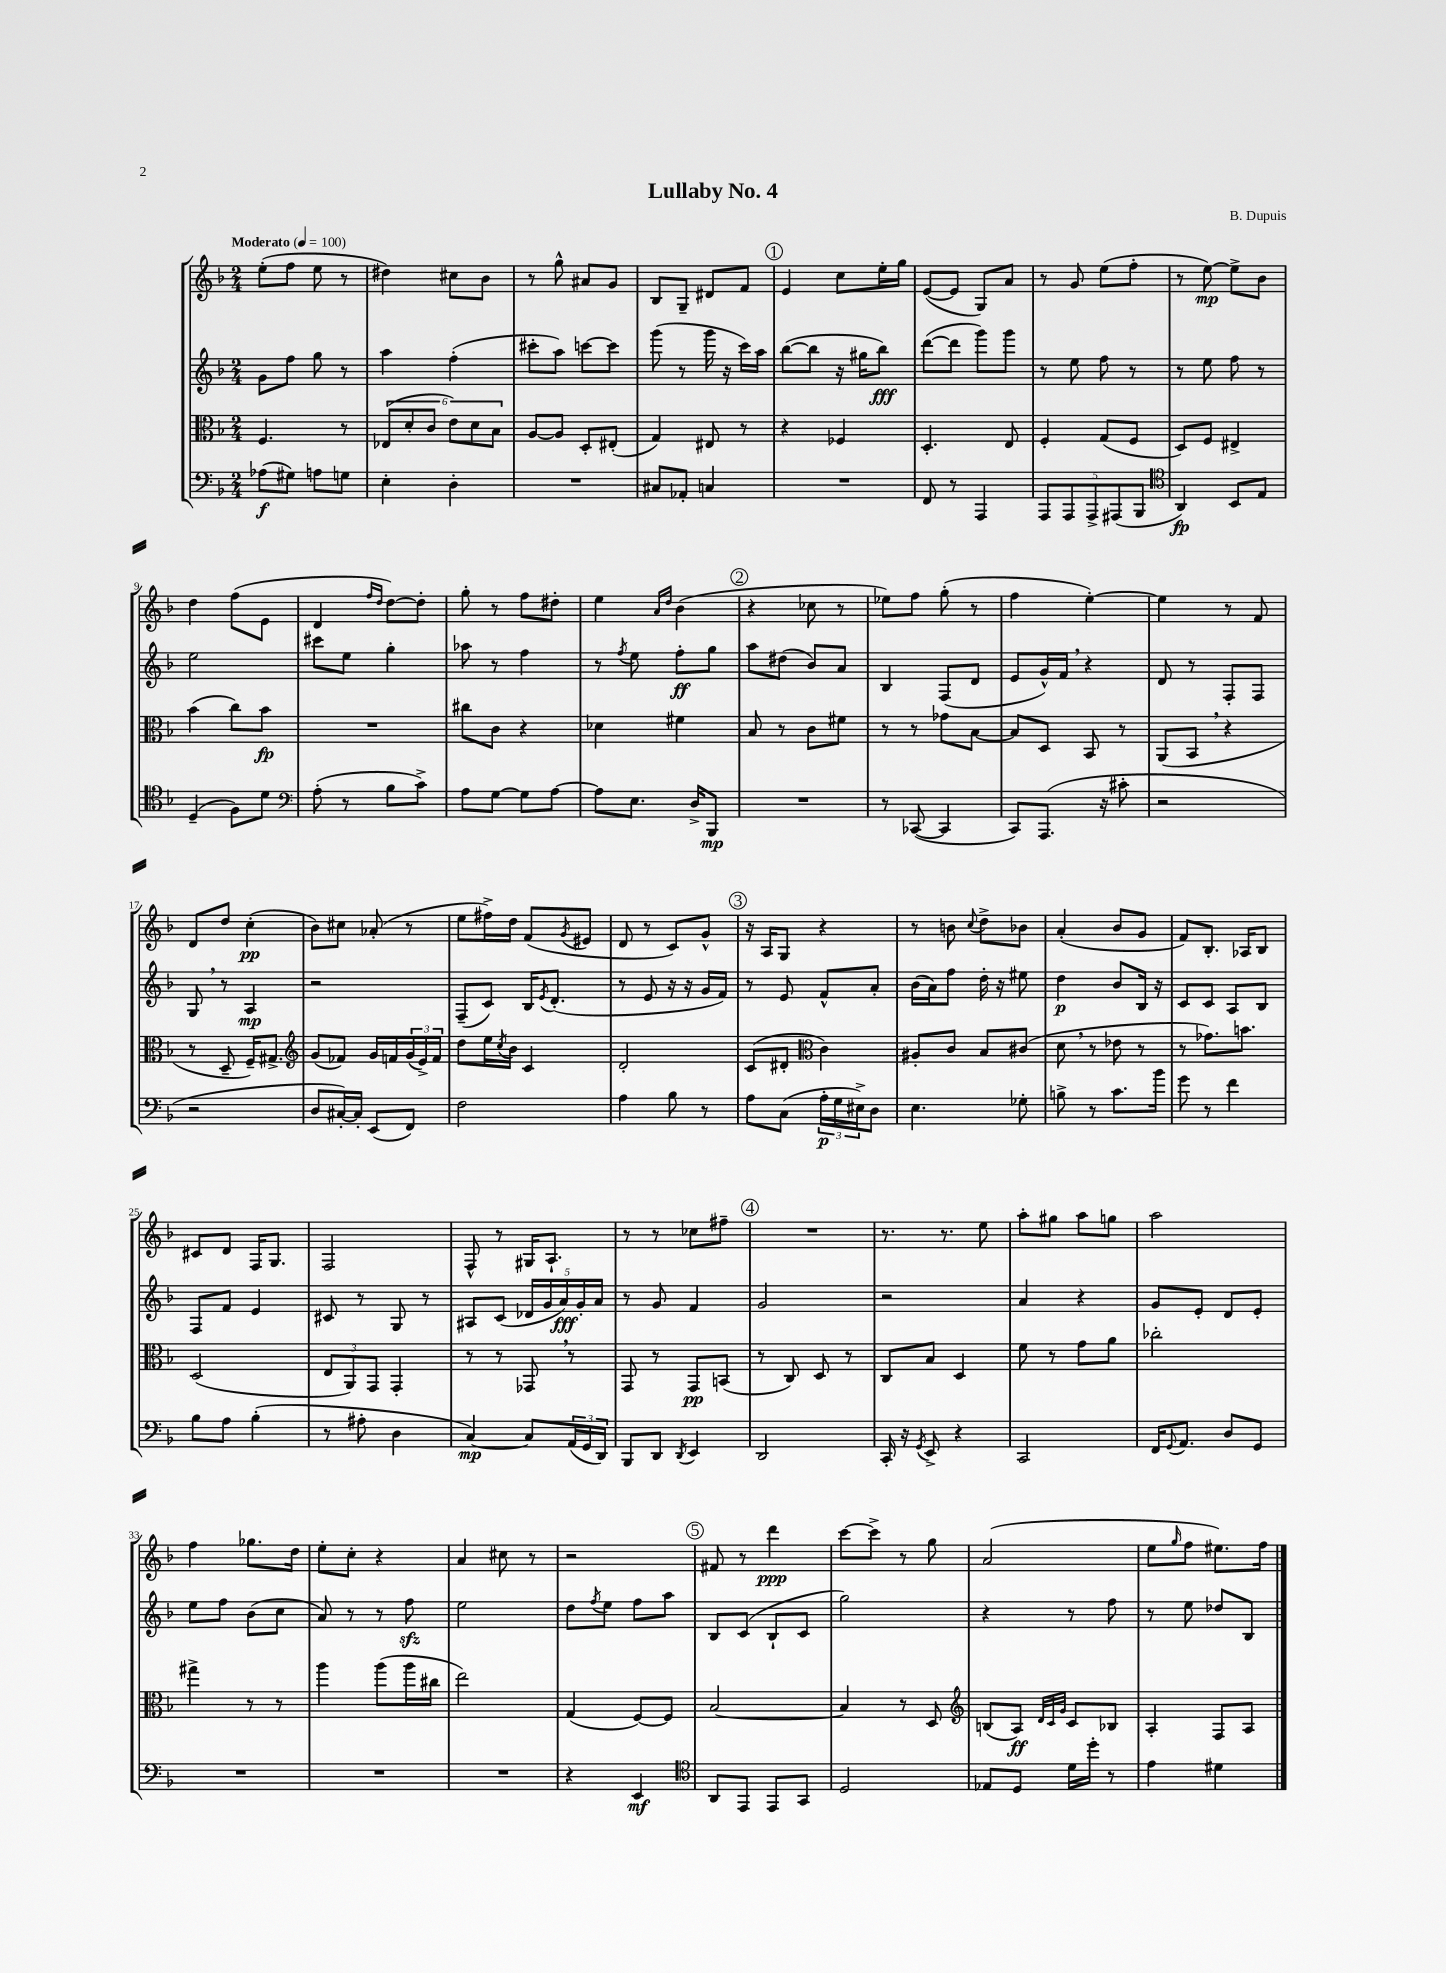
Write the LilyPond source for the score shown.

\header { title = "Lullaby No. 4" composer = "B. Dupuis" }
<<
\new StaffGroup <<
\new Staff = "s0" {
    \clef treble \key f \major \numericTimeSignature \time 2/4 \tempo "Moderato" 4 = 100
    e''8-.( f''8 e''8 r8 |
    dis''4) cis''8 bes'8 |
    r8 g''8-^ ais'8 g'8 |
    bes8 g8-- dis'8 f'8 |
    \mark \markup { \circle "1" } e'4 c''8 e''16-. g''16 |
    e'8~( e'8 g8) a'8 |
    r8 g'8 e''8( f''8-. |
    r8 e''8~\mp) e''8-> bes'8 |
    d''4 f''8( e'8 |
    d'4 \grace { f''16 d''16 } d''8~) d''8-. |
    g''8-. r8 f''8 dis''8-. |
    e''4 \grace { a'16 d''16 } bes'4( |
    \mark \markup { \circle "2" } r4 ces''8 r8 |
    ees''8) f''8 g''8-.( r8 |
    f''4 e''4~-.) |
    e''4 r8 f'8 |
    d'8 d''8 c''4-.\pp( |
    bes'8) cis''8 aes'8-.( r8 |
    e''8 fis''16->) d''16 f'8( \acciaccatura { g'8 } eis'8 |
    d'8 r8 c'8) g'8-^ |
    \mark \markup { \circle "3" } r16 a16 g8 r4 |
    r8 b'8 \appoggiatura { c''8 } d''8-> bes'8 |
    a'4-.( bes'8 g'8 |
    f'8) bes8.-. aes16 bes8 |
    cis'8 d'8 f16 g8. |
    f2 |
    f8-^ r8 gis16 a8.-! |
    r8 r8 ces''8 fis''8-- |
    \mark \markup { \circle "4" } R2 |
    r8. r8. e''8 |
    a''8-. gis''8 a''8 g''8 |
    a''2 |
    f''4 ges''8. d''16 |
    e''8-. c''8-. r4 |
    a'4 cis''8 r8 |
    r2 |
    \mark \markup { \circle "5" } fis'8 r8 d'''4\ppp |
    c'''8~ c'''8-> r8 g''8 |
    a'2( |
    e''8 \grace { g''16 } f''8 eis''8.) f''16 \bar "|." |
}
\new Staff = "s1" {
    \clef treble \key f \major \numericTimeSignature \time 2/4
    g'8 f''8 g''8 r8 |
    a''4 f''4-.( |
    cis'''8-. a''8) c'''8~ c'''8 |
    g'''8( r8 g'''16 r16 c'''16) a''16 |
    \mark \markup { \circle "1" } bes''8~( bes''8 r16 gis''16 bes''8\fff) |
    d'''8~( d'''8 g'''8) g'''8 |
    r8 e''8 f''8 r8 |
    r8 e''8 f''8 r8 |
    e''2 |
    cis'''8 e''8 g''4-. |
    aes''8 r8 f''4 |
    r8 \acciaccatura { f''8 } e''8 f''8-.\ff g''8 |
    \mark \markup { \circle "2" } a''8 dis''8( bes'8) a'8 |
    bes4 f8( d'8 |
    e'8 g'16-^) f'16 \breathe r4 |
    d'8 r8 f8-. f8 |
    g8 \breathe r8 a4\mp |
    r2 |
    f8--( c'8) bes16 \acciaccatura { e'8 } d'8.-.( |
    r8 e'8 r16 r16 g'16 f'16) |
    \mark \markup { \circle "3" } r8 e'8 f'8-^ a'8-. |
    bes'16( a'16) f''8 d''16-. r16 eis''8 |
    d''4\p bes'8 bes16 r16 |
    c'8 c'8 a8 bes8 |
    f8 f'8 e'4 |
    cis'8 r8 g8 r8 |
    ais8 c'8( \tuplet 5/4 { des'16 g'16 a'16\fff) g'16-. a'16 } |
    r8 g'8 f'4 |
    \mark \markup { \circle "4" } g'2 |
    r2 |
    a'4 r4 |
    g'8 e'8-. d'8 e'8-. |
    e''8 f''8 bes'8( c''8 |
    a'8) r8 r8 f''8\sfz |
    e''2 |
    d''8 \acciaccatura { f''8 } e''8 f''8 a''8 |
    \mark \markup { \circle "5" } bes8 c'8( bes8-! c'8 |
    g''2) |
    r4 r8 f''8 |
    r8 e''8 des''8 bes8 \bar "|." |
}
\new Staff = "s2" {
    \clef alto \key f \major \numericTimeSignature \time 2/4
    f4. r8 |
    \tuplet 6/4 { ees8( d'8-. c'8 e'8) d'8 bes8 } |
    a8~ a8 d8-. eis8-.( |
    g4) eis8 r8 |
    \mark \markup { \circle "1" } r4 fes4 |
    d4.-. e8 |
    f4-. g8( f8 |
    d8) f8 eis4-> |
    bes'4( c''8) bes'8\fp |
    R2 |
    cis''8 c'8 r4 |
    des'4 fis'4 |
    \mark \markup { \circle "2" } bes8 r8 c'8 fis'8 |
    r8 r8 ges'8 bes8~ |
    bes8 d8 bes,8 r8 |
    a,8( bes,8 \breathe r4 |
    r8 d8-- f16--) gis8.-> |
    \clef treble g'8( fes'8) g'16 f'16 \tuplet 3/2 { g'16( e'16->) f'16 } |
    d''8 e''16 \acciaccatura { c''8 } bes'16 c'4 |
    d'2-. |
    \mark \markup { \circle "3" } c'8( dis'8-. \clef alto c'4) |
    ais8-. c'8 bes8 cis'8( |
    d'8 \breathe r8 ees'8 r8 |
    r8 ges'8.) b'8. |
    d2( |
    \tuplet 3/2 { e8 a,8) g,8 } g,4-. |
    r8 r8 ges,8 \breathe r8 |
    g,8 r8 g,8\pp b,8( |
    \mark \markup { \circle "4" } r8 c8) d8 r8 |
    c8 bes8 d4 |
    f'8 r8 g'8 a'8 |
    ces''2-. |
    gis''4-> r8 r8 |
    a''4 a''8( a''16 cis''16 |
    e''2) |
    g4( f8~) f8 |
    \mark \markup { \circle "5" } bes2~ |
    bes4 r8 d8 |
    \clef treble b8( a8\ff) \grace { d'32 c'32 g'32 } c'8 bes8 |
    a4-. f8 a8 \bar "|." |
}
\new Staff = "s3" {
    \clef bass \key f \major \numericTimeSignature \time 2/4
    aes8\f( gis8) a8 g8 |
    e4-. d4-. |
    R2 |
    cis8 aes,8-. c4 |
    \mark \markup { \circle "1" } R2 |
    f,8 r8 a,,4 |
    \tuplet 5/4 { a,,8 a,,8 a,,8-> ais,,8( bes,,8 } |
    \clef tenor a,4\fp) bes,8 e8 |
    d4--( f8) d'8 |
    \clef bass a8-.( r8 bes8 c'8->) |
    a8 g8~ g8 a8~ |
    a8 e8. d16-> bes,,8\mp |
    \mark \markup { \circle "2" } R2 |
    r8 ces,8~( ces,4 |
    c,8) a,,8.( r16 cis'8-. |
    r2 |
    r2 |
    d8 cis16~-.) cis16-. e,8( f,8) |
    f2 |
    a4 bes8 r8 |
    \mark \markup { \circle "3" } a8 c8( \tuplet 3/2 { a16-.\p g16 eis16->) } d8 |
    e4. ges8-. |
    b8-> r8 c'8. bes'16 |
    g'8 r8 f'4 |
    bes8 a8 bes4-.( |
    r8 ais8-. d4 |
    c4~\mp) c8 \tuplet 3/2 { a,16( g,16 d,16) } |
    bes,,8 d,8 \acciaccatura { d,8 } e,4 |
    \mark \markup { \circle "4" } d,2 |
    c,16-. r16 \acciaccatura { g,8 } e,8-> r4 |
    c,2 |
    f,16 \appoggiatura { g,8 } a,8. d8 g,8 |
    R2 |
    R2 |
    R2 |
    r4 e,4\mf |
    \mark \markup { \circle "5" } \clef tenor a,8 e,8 e,8 g,8 |
    d2 |
    ees8 d8 d'16 d''16-. r8 |
    e'4 dis'4 \bar "|." |
}
>>
>>
